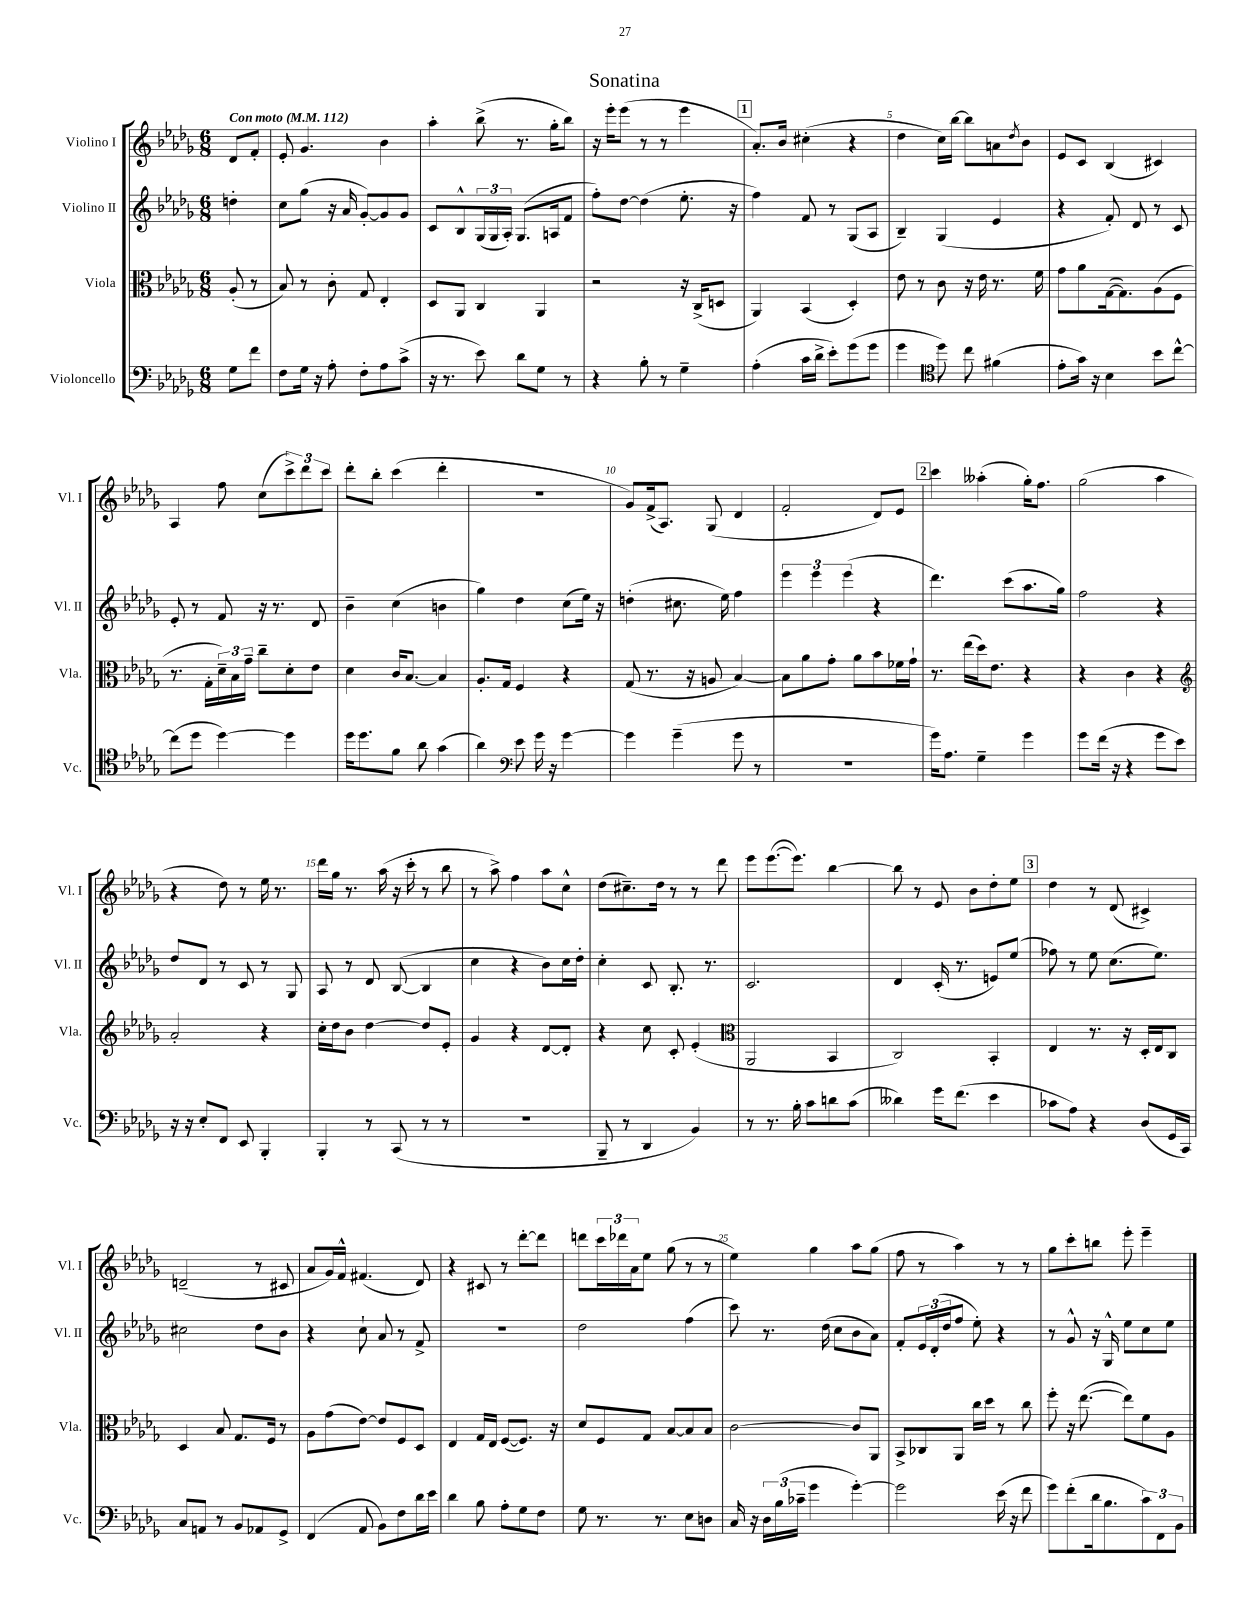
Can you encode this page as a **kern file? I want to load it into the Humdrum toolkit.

**kern	**kern	**kern	**kern
*part4	*part3	*part2	*part1
*staff4	*staff3	*staff2	*staff1
*I"Violoncello	*I"Viola	*I"Violino II	*I"Violino I
*I'Vc.	*I'Vla.	*I'Vl. II	*I'Vl. I
*clefF4	*clefC3	*clefG2	*clefG2
*k[b-e-a-d-g-]	*k[b-e-a-d-g-]	*k[b-e-a-d-g-]	*k[b-e-a-d-g-]
*M6/8	*M6/8	*M6/8	*M6/8
*MM112	*MM112	*MM112	*MM112
=	=	=	=
!	!	!	!LO:TX:a:B:t=Con moto
8G-\L	(8A-'/	4ddn'\	8d-/L
8f\J	8r	.	8f'/J
=1	=1	=1	=1
8F\L	8B-/)	8cc\L	8e-'/
16G-\Jk	8r	(8gg-\J	4.g-/
16r	.	.	.
8A-'\	8c'\	16r	.
.	.	16a-/	.
8F'\L	8G-/	[8g-'/L)	.
8A-\	4E-'/	8g-/]	4b-\
(8c^\J	.	8g-/J	.
=2	=2	=2	=2
16r	8D-/L	8c/L	4aa-'\
8.r	.	.	.
.	8AA-/J	8B-^^/	.
8e-\)	4C/	(24G-/L	(8bb-^\
.	.	24G-/	.
.	.	24A-'/JJ)	.
8d-\L	.	(8.G-/L	8.r
8G-\J	4AA-/	.	.
.	.	16An/k	16gg-'\KL
8r	.	8f/J	8bb-\J)
=3	=3	=3	=3
4r	2r	8ff'\L)	16r
.	.	.	16eee-'\KL
.	.	[8dd-\J	(8eee-\J
8B-'\	.	(4dd-\]	8r
8r	.	.	8r
4G-~\	16r	8.ee-'\	4eee-\
.	(16C^/KL	.	.
.	8Dn/J	.	.
.	.	16r	.
!!LO:REH:place=s1:t=1
=4	=4	=4	=4
(4A-'\	4AA-/)	4ff\)	8.a-'/L)
.	.	.	16b-/Jk
16c\LL	(4BB-/	8f/	(4cc#X'\
16d-^\JJ	.	.	.
8e-'\L)	.	8r	.
(8g-\	4D-'/)	(8G-/L	4r
8g-\J	.	8A-/J	.
=5	=5	=5	=5
4g-\	8e-\	4B-~/)	4dd-\
.	8r	.	.
*clefC4	*	*	*
8dd-\)	8c\	(4G-/	16cc\LL)
.	.	.	[16bb-\JJ
8cc\	16r	.	8bb-\L]
.	16e-\	.	.
(4f#X\	8.r	4e-/	8an\
.	.	.	8qdd-/
.	.	.	8b-\J
.	16f\	.	.
=6	=6	=6	=6
8e-'\L	8g-\L	4r	8e-/L
16g-\Jk)	8a-\	.	8c/J
16r	.	.	.
4B-\	([16G-\k	8f'/)	(4B-/
.	8.G-\])	.	.
.	.	8d-/	.
8b-\L	(8A-\	8r	4c#X/)
[8cc^^\J	8F\J	8c/	.
!!LO:LB:g=z
=7	=7	=7	=7
(8cc\L]	8.r	8e-'/	4A-/
8dd-\J	.	8r	.
.	16G-'\LL	.	.
[4dd-\)	24d-~\)	8f/	8ff\
.	24B-\	.	.
.	24g-~\JJ	.	.
.	8cc~\L	16r	(8cc\L
.	.	8.r	.
4dd-\]	8d-'\	.	12ccc^\)
.	.	.	12ddd-\
.	8e-\J	8d-/	.
.	.	.	12ccc\J
=8	=8	=8	=8
16dd-\KL	4d-\	4b-~\	8ddd-'\L
8.dd-\	.	.	.
.	.	.	8bb-'\J
8f\J	16c/KL	(4cc\	(4ccc\
.	[8.B-/J	.	.
8a-\	.	.	.
(4g-\	4B-/]	4bn\	4ddd-'\
=9	=9	=9	=9
4a-\)	8.A-'/L	4gg-\)	2.r
.	16G-/Jk	.	.
*clefF4	*	*	*
8e-\	4F/	4dd-\	.
16g-\	.	.	.
16r	.	.	.
[4g-\	4r	(8cc\L	.
.	.	16ee-\Jk)	.
.	.	16r	.
=10	=10	=10	=10
4g-\]	(8G-/	(4ddn'\	8g-/L)
.	8.r	.	(16f^/k
.	.	.	8.A-/J)
(4g-~\	.	8.cc#X\	.
.	16r	.	.
.	8An/	.	(8G-/
.	.	16ee-\)	.
8g-\	[4B-/)	4ff\	4d-/
8r	.	.	.
=11	=11	=11	=11
2.r	8B-\L]	6eee-\	2f'/
.	8a-\	.	.
.	.	6eee-\	.
.	8g-'\J	.	.
.	.	(6eee-\	.
.	8a-\L	.	.
.	8b-\	4r	8d-/L)
.	16f-X\L	.	8e-/J
.	16g-`\JJ	.	.
!!LO:REH:place=s1:t=2
=12	=12	=12	=12
16g-\KL)	8.r	4.ddd-\)	4ccc\
8.A-\J	.	.	.
.	(16ee-\LL	.	.
4G-~\	16dd-\J)	.	(4aa--X'\
.	8.e-\J	.	.
.	.	(8ccc\L	.
4g-\	4r	8.aa-\	16gg-'\KL)
.	.	.	8.ff\J
.	.	16gg-\Jk)	.
=13	=13	=13	=13
8g-\L	4r	2ff\	(2gg-\
(16f\Jk	.	.	.
16r	.	.	.
4r	4c\	.	.
8g-\L	4r	4r	4aa-\
8e-\J)	.	.	.
!!LO:LB:g=z
=14	=14	=14	=14
*	*clefG2	*	*
16r	2a-'/	8dd-/L	4r
16r	.	.	.
8E-'/L	.	8d-/J	.
8FF/J	.	8r	8dd-\)
8EE-/	.	8c/	8r
4BBB-'/	4r	8r	16ee-\
.	.	.	8.r
.	.	8G-/	.
=15	=15	=15	=15
4BBB-'/	16cc'\LL	8A-/	16ddd-\LL
.	16dd-\J	.	16gg-\JJ
.	8b-\J	8r	8.r
8r	[4dd-\	8d-/	.
.	.	.	(16aa-\
(8CC/	.	([8B-/	16r
.	.	.	16ccc'\
8r	8dd-/L]	4B-/]	8r
8r	8e-'/J	.	8bb-\
=16	=16	=16	=16
2.r	4g-/	4cc\	8r
.	.	.	8aa-^\)
.	4r	4r	4ff\
.	[8d-/L	8b-\L)	8aa-\L
.	8d-'/J]	16cc\L	8cc^^\J
.	.	16dd-'\JJ	.
=17	=17	=17	=17
8BBB-~/	4r	4cc'\	(8dd-\L
8r	.	.	8.cc#X~\)
4DD-/	8cc\	8c/	.
.	.	.	16dd-\Jk
.	8c'/	8.B-'/	8r
4BB-/)	(4e-'/	.	8r
.	.	8.r	.
.	.	.	8ddd-\
=18	=18	=18	=18
*	*clefC3	*	*
8r	2AA-/	2.c/	8eee-\L
8.r	.	.	([8.eee-\
16B-'\	.	.	8.eee-\J])
8c\L	.	.	.
8dn\	4BB-/	.	[4bb-\
(8c\J	.	.	.
=19	=19	=19	=19
4d--X\)	2C/)	4d-/	8bb-\]
.	.	.	8r
16g-\KL	.	(16c'/	8e-/
(8.f\J	.	8.r	.
.	.	.	8b-\L
4e-\	4BB-'/	8en/L)	8dd-'\
.	.	(8ee-/J	8ee-\J
!!LO:REH:place=s1:t=3
=20	=20	=20	=20
8c-X\L	4E-/	8ff-X\)	4dd-\
8A-\J)	.	8r	.
4r	8.r	8ee-\	8r
.	.	(8.cc\L	(8d-/
.	16r	.	.
(8D-/L	16D-'/LL	.	4c#X^/)
.	16E-/J	8.ee-\J)	.
16GG-/L	8C/J	.	.
16CC/JJ)	.	.	.
!!LO:LB:g=z
=21	=21	=21	=21
8C/L	4D-/	2cc#X\	(2dn~/
8AAn/J	.	.	.
8r	8B-/	.	.
8BB-/L	8.G-/L	.	.
8AA-X/	.	8dd-\L	8r
.	16F/Jk	.	.
8GG-^/J	8r	8b-\J	8c#X/
=22	=22	=22	=22
(4FF/	8A-\L	4r	8a-/L
.	(8g-\	.	16g-/L)
.	.	.	16f^^/JJ
8AA-/	[8e-\J)	8cc`\	(4.f#X/
8BB-\L)	8e-/L]	8a-/	.
8F\	8F/	8r	.
16d-\L	8D-/J	8f^/	8d-/)
16e-\JJ	.	.	.
=23	=23	=23	=23
4d-\	4E-/	2.r	4r
8B-\	16G-/LL	.	8c#X/
.	16E-/JJ	.	.
8A-'\L	([8F/L	.	8r
8G-\	8.F/J])	.	[8ddd-'\L
8F\J	.	.	8ddd-\J]
.	16r	.	.
=24	=24	=24	=24
8G-\	8d-/L	2dd-\	8dddn\L
8.r	8F/	.	24ccc\L
.	.	.	24ddd-X\
.	.	.	24a-\J
.	8G-/J	.	8ee-\J
8.r	.	.	.
.	[8B-/L	.	(8gg-\
8E-\L	8B-/]	(4ff\	8r
8Dn\J	8B-/J	.	8r
=25	=25	=25	=25
16C/	[2c\	8ccc\)	4ee-\)
16r	.	.	.
24D-\LL	.	8.r	.
(24B-\	.	.	.
24c-X~\JJ	.	.	.
4g-\	.	.	4gg-\
.	.	(16dd-\	.
.	.	8cc\L	.
[4g-'\)	8c/L]	8b-\	8aa-\L
.	8AA-/J	8a-\J)	(8gg-\J
=26	=26	=26	=26
2g-\]	8BB-^/L	8f'/L	8ff\
.	8C-X/	24e-/L	8r
.	.	(24d-'/	.
.	.	24dd-/J	.
.	8AA-/J	8ff/J	4aa-\)
.	16cc\LL	8ee-'\)	.
.	16dd-\JJ	.	.
(16e-\	8r	4r	8r
16r	.	.	.
8f\	8cc\	.	8r
=27	=27	=27	=27
8g-\L)	8ff'\	8r	8gg-\L
(8f'\	16r	8g-^^/	8ccc'\
.	([8.ee-\	.	.
16d-\k	.	16r	8bbn\J
8.B-\	.	16G-^^/	.
.	8ee-\L])	8ee-\L	8eee-'\
12c\)	8f\	8cc\	4eee-~\
12FF\	.	.	.
.	8A-\J	8ee-\J	.
12BB-\J	.	.	.
==	==	==	==
*-	*-	*-	*-
